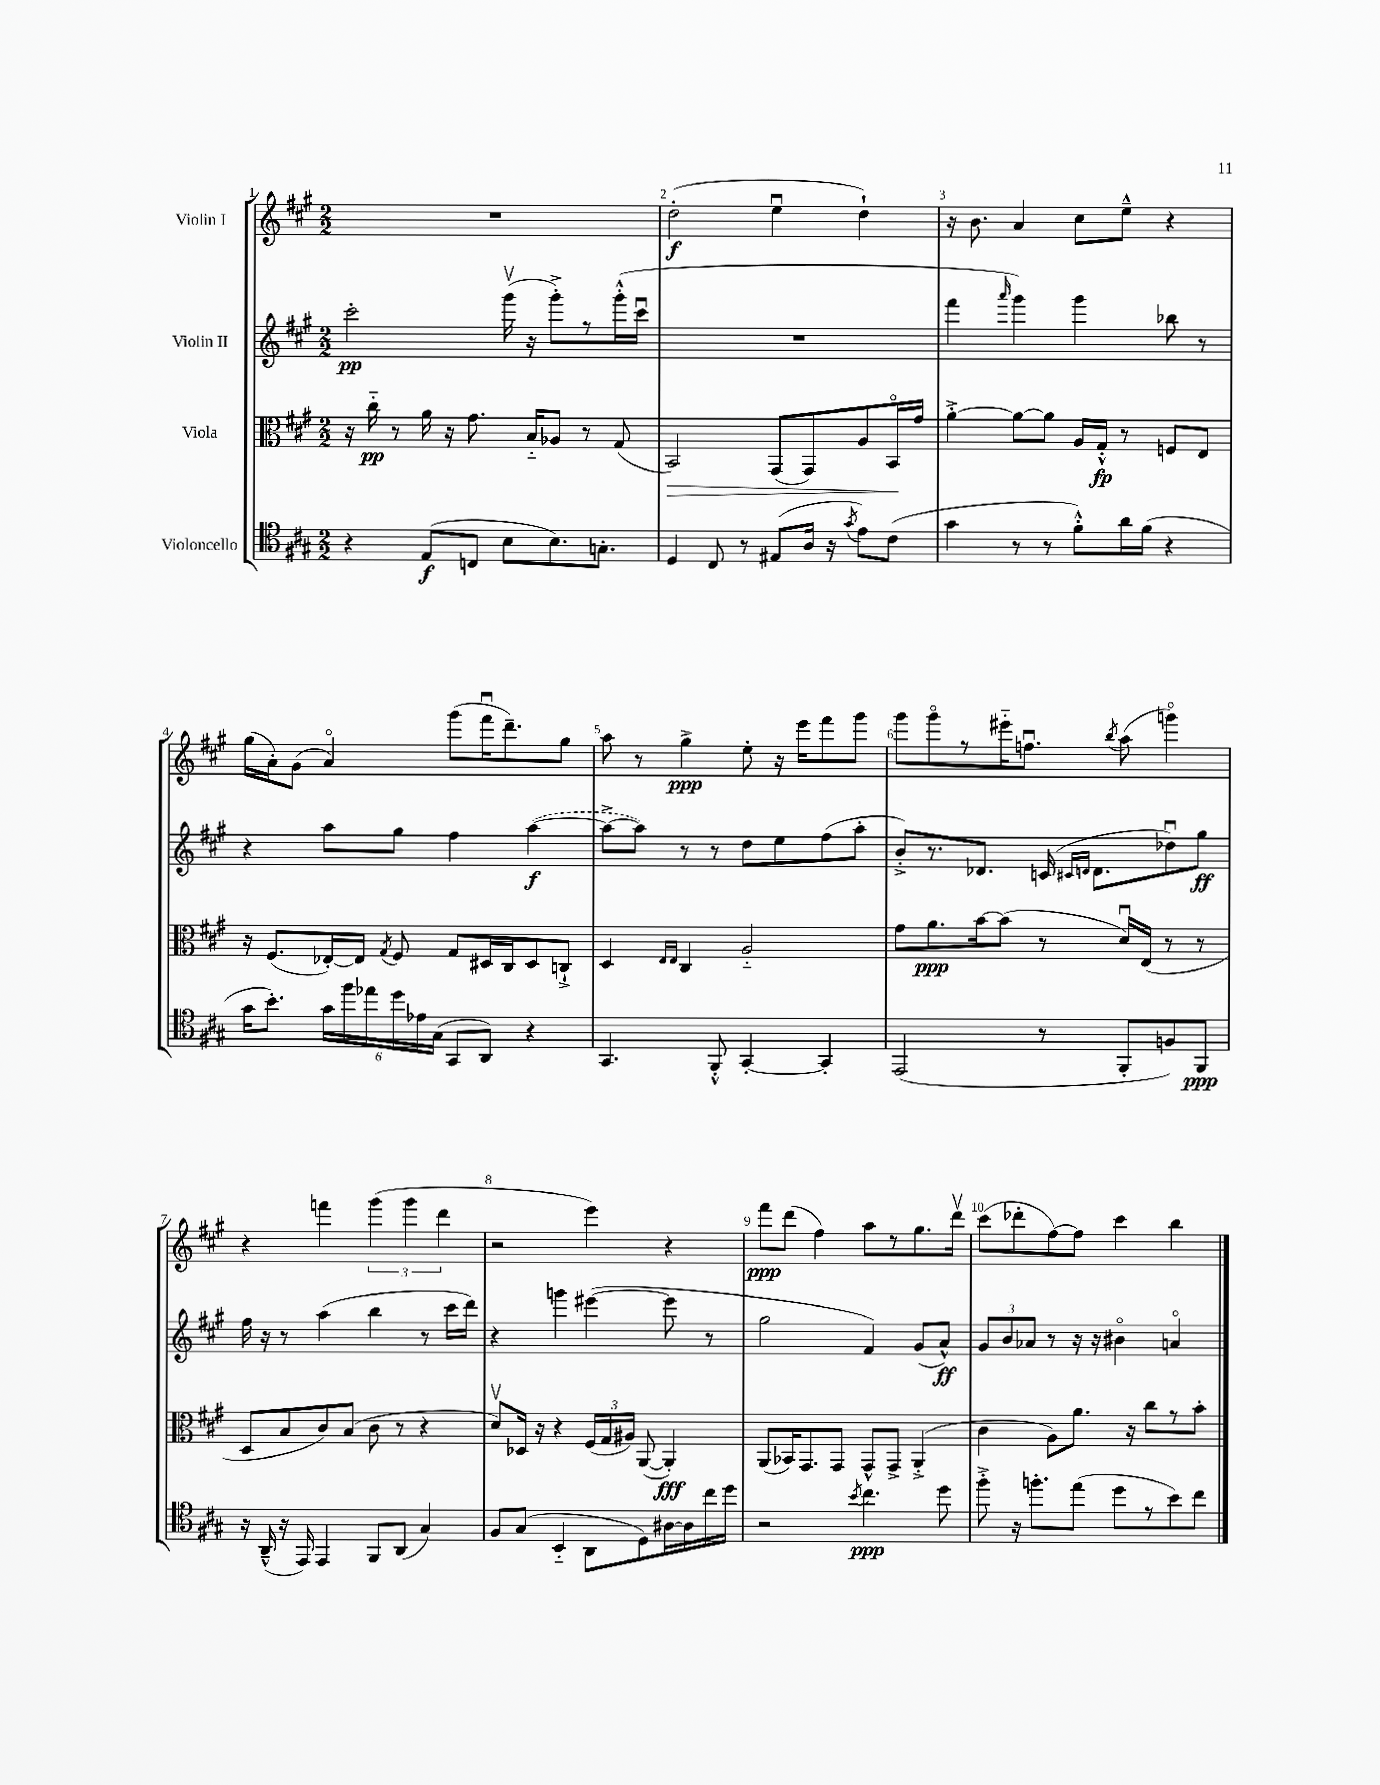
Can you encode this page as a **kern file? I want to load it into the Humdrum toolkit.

**kern	**kern	**kern	**kern
*staff4	*staff3	*staff2	*staff1
*clefC4	*clefC3	*clefG2	*clefG2
*k[f#c#g#]	*k[f#c#g#]	*k[f#c#g#]	*k[f#c#g#]
*M2/2	*M2/2	*M2/2	*M2/2
4r	16r	2ccc#'	1r
.	16cc#'~	.	.
.	8r	.	.
(8E	16a	.	.
.	16r	.	.
8C	8.g#	.	.
8B	.	(16ggg#v	.
.	16B'~	16r	.
8.B)	8A-	8ggg#'^)	.
.	8r	8r	.
8.G'	.	.	.
.	(8G#	(16ggg#'^^	.
.	.	16ccc#u	.
=	=	=	=
4D	2BB)	1r	(2dd'
8C#	.	.	.
8r	.	.	.
(8E#	(8GG#	.	4eeu
16A	8GG#)	.	.
16r	.	.	.
8qg#	.	.	.
8e)	8A	.	4dd`)
(8c#	16BBo	.	.
.	16g#	.	.
=	=	=	=
4g#	[4a'^	4fff#	16r
.	.	.	8.b
.	.	16qqaaa	.
8r	8a_	4ggg#)	4a
8r	8a]	.	.
8f#'^^)	16A	4ggg#	8cc#
.	16G#'^^	.	.
16a	8r	.	8ee~^^
(16f#	.	.	.
4r	8F	8bb-	4r
.	8E	8r	.
=	=	=	=
16g#	16r	4r	(16gg#
8.b')	(8.F#	.	16a')
.	.	.	(8g#
24g#	[16E-')	8aa	4ao)
24ff#	.	.	.
.	16E-]	.	.
24ee-	.	.	.
.	8qG#	.	.
24dd	8F#	8gg#	.
24e-	.	.	.
(24G#	.	.	.
8GG#	8G#	4ff#	(8ggg#
8AA)	16D#	.	16fff#u
.	16C#	.	8.ddd~)
4r	8D#	([4aa	.
.	8C`^	.	8gg#
=	=	=	=
4.GG#	4D	8aa^_	8aa
.	.	8aa])	8r
.	16qqE	.	.
.	16qqE	.	.
.	4C#	8r	4gg#^
8FF#'^^	.	8r	.
[4GG#'	2A'~	8dd	8ee'
.	.	8ee	16r
.	.	.	16eee
4GG#']	.	(8ff#	8fff#
.	.	8aa'	8ggg#
=	=	=	=
(2EE	8g#	8b'^)	8ggg#
.	8.a	8.r	8ggg#o
.	.	.	8r
.	[16b	8.d-	.
.	(8b]	.	16eee#'~
.	.	.	8.ffu
8r	8r	(16c	.
.	.	16qqc#	.
.	.	16qqd	.
.	.	8.d	.
.	.	.	8qbb
8FF#'	16du)	.	(8aa
.	(16E	.	.
8F)	8r	8dd-u)	4gggo)
8FF#	8r	8gg#	.
=	=	=	=
16r	8D	16ff#	4r
(16AA~^^	.	16r	.
16r	8B	8r	.
16EE)	.	.	.
4EE	8c#)	(4aa	4fff
.	(8B	.	.
8FF#	8c#	4bb	(6ggg#
(8AA	8r	.	.
.	.	.	6ggg#
4G#)	4r	8r	.
.	.	.	6ddd
.	.	16ccc#	.
.	.	16ddd)	.
=	=	=	=
8F#	8dv)	4r	2r
(8G#	16D-	.	.
.	16r	.	.
4BB'~	4r	4ggg	.
8AA	(24F#	([4eee#	4eee)
.	24G#	.	.
.	24A#)	.	.
8D)	([8AA	.	.
[16A#	4AA'])	8eee#]	4r
16A#]	.	.	.
16cc#	.	8r	.
16dd	.	.	.
=	=	=	=
2r	(8AA	2gg#	8fff#
.	16BB-)	.	(8ddd
.	8.GG#	.	.
.	.	.	4ff#)
.	8GG#	.	.
8qb	.	.	.
4.cc#	8GG#^^	4f#)	8aa
.	8GG#^	.	8r
.	(4AA'^	(8g#	8.gg#
8dd	.	8a^^)	.
.	.	.	16dddv
=	=	=	=
8ff#'^	4c#	12g#	(8ccc#
.	.	12b	.
16r	.	.	8ddd-'
.	.	12a-	.
8.ff'	.	.	.
.	8A)	8r	[8ff#)
(8ee	8.a	16r	8ff#]
.	.	16r	.
8dd	.	4b#o	4ccc#
.	16r	.	.
8r	8cc#	.	.
8b)	8r	4ao	4bb
8cc#	8b'	.	.
==	==	==	==
*-	*-	*-	*-
